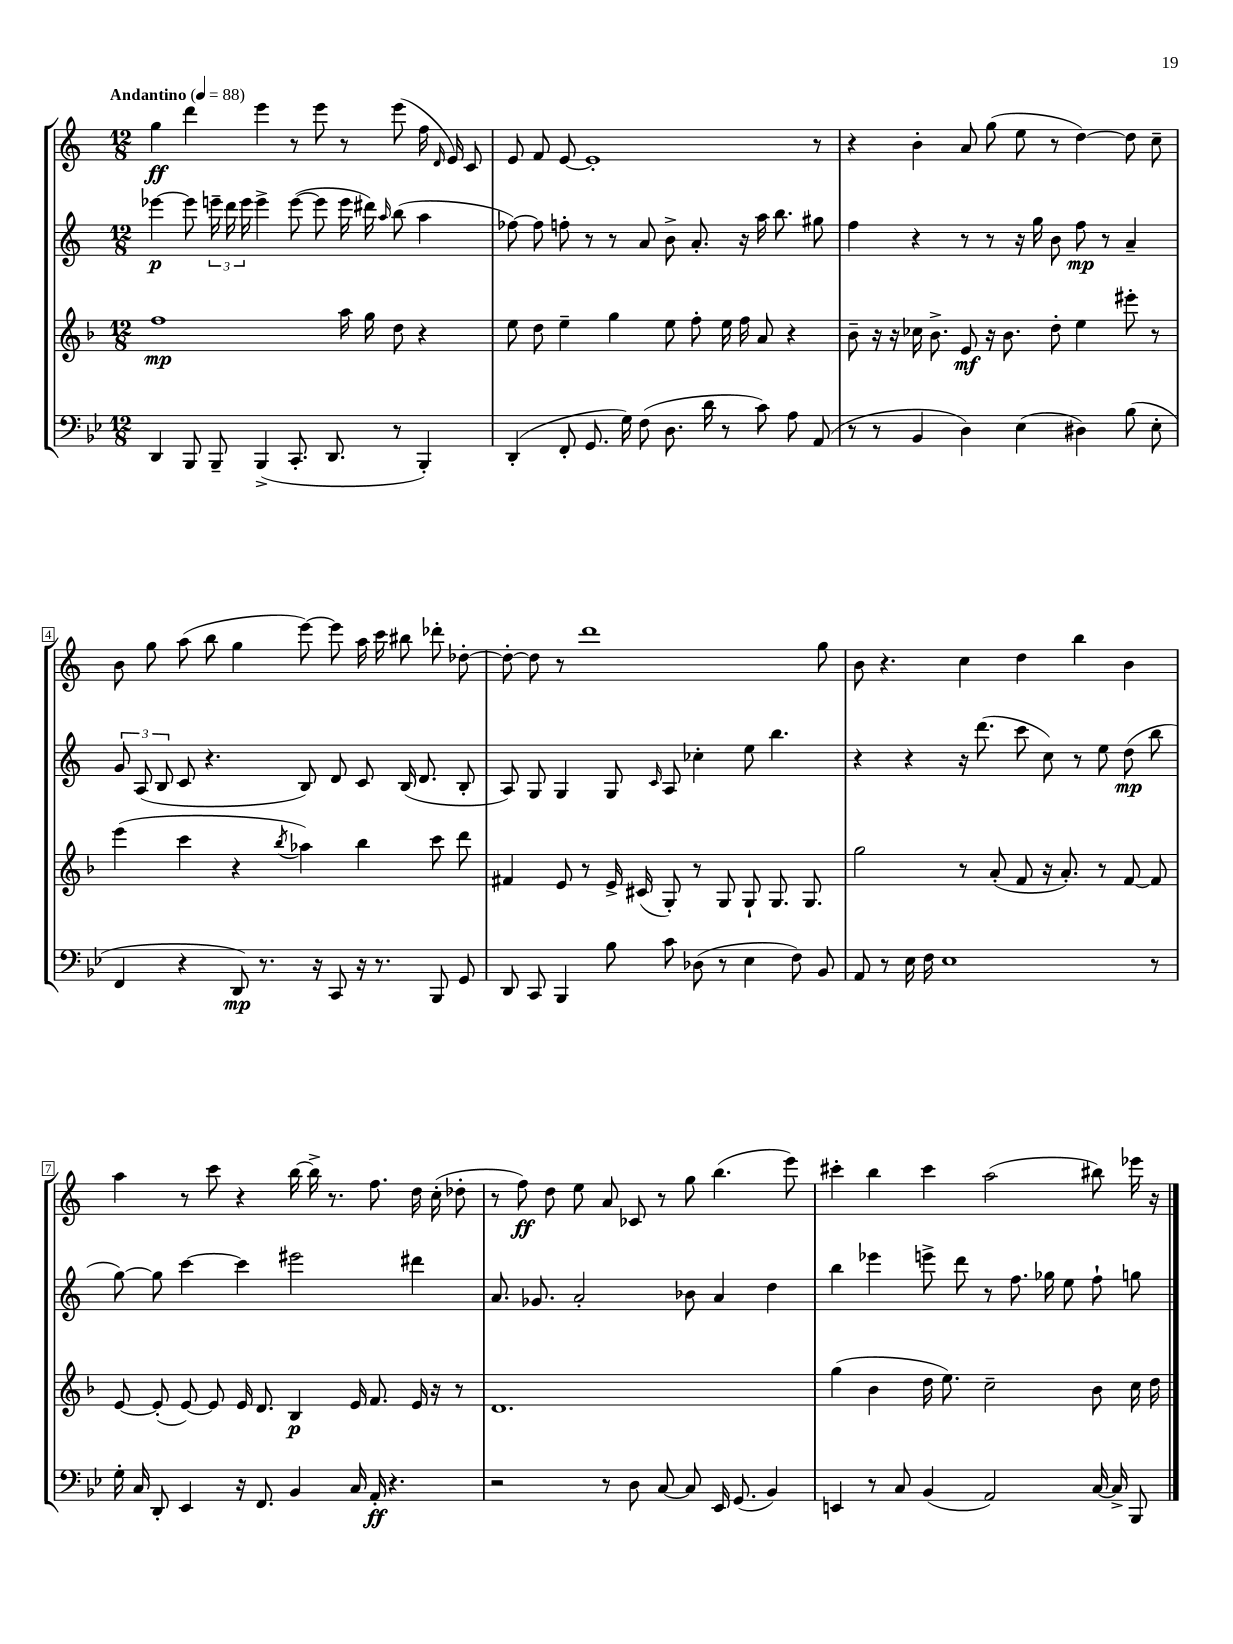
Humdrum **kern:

**kern	**kern	**kern	**kern
*staff4	*staff3	*staff2	*staff1
*clefF4	*clefG2	*clefG2	*clefG2
*k[b-e-]	*k[b-]	*k[]	*k[]
*M12/8	*M12/8	*M12/8	*M12/8
*MM88	*MM88	*MM88	*MM88
4DD	1ff	[4eee-	4gg
8BBB-	.	8eee-]	4ddd
8BBB-~	.	24eee~	.
.	.	24ddd	.
.	.	24eee	.
(4BBB-^	.	4eee^	4eee
8.CC'	.	([8eee	8r
.	.	8eee]	8eee
8.DD	.	.	.
.	16aa	16eee	8r
.	16gg	16ddd#)	.
.	.	16qqaa	.
8r	8dd	(8bb	(8eee
4BBB-')	4r	4aa	16ff
.	.	.	16qqd
.	.	.	16e)
.	.	.	8c
=	=	=	=
(4DD'	8ee	[8ff-)	8e
.	8dd	8ff-]	8f
8FF'	4ee~	8ff'	[8e
8.GG	.	8r	1e']
.	4gg	8r	.
16G)	.	.	.
(8F	.	8a	.
8.D	8ee	8b^	.
.	8ff'	8.a'	.
16d	.	.	.
8r	16ee	.	.
.	16ff	16r	.
8c)	8a	16aa	.
.	.	8.bb	.
8A	4r	.	.
(8AA	.	8gg#	8r
=	=	=	=
8r	8b-~	4ff	4r
8r	16r	.	.
.	16r	.	.
4BB-	16cc-	4r	4b'
.	8.b-^	.	.
4D)	8e	8r	8a
.	16r	8r	(8gg
.	8.b-	.	.
(4E-	.	16r	8ee
.	.	16gg	.
.	8dd'	8b	8r
4D#)	4ee	8ff	[4dd)
.	.	8r	.
(8B-	8eee#'	4a~	8dd]
8E-'	8r	.	8cc~
=	=	=	=
4FF	(4eee	12g	8b
.	.	(12A	.
.	.	.	8gg
.	.	12B	.
4r	4ccc	8c	(8aa
.	.	4.r	8bb
8DD)	4r	.	4gg
8.r	.	.	.
.	8qbb-	.	.
.	4aa-)	8B)	[8eee)
16r	.	.	.
8CC	.	8d	8eee]
16r	4bb-	8c	16aa
8.r	.	.	16ccc
.	.	(16B	8bb#
.	.	8.d	.
8BBB-	8ccc	.	8ddd-'
8GG	8ddd	8B'	[8dd-'
=	=	=	=
8DD	4f#	8A)	8dd-'_
8CC	.	8G	8dd-]
4BBB-	8e	4G	8r
.	8r	.	1ddd
8B-	16e^	8G	.
.	(16c#	.	.
.	.	16qqc	.
8c	8G')	8A	.
(8D-	8r	4cc-'	.
8r	8G	.	.
4E-	8G`	8ee	.
.	8.G	4.bb	.
8F)	.	.	.
.	8.G	.	.
8BB-	.	.	8gg
=	=	=	=
8AA	2gg	4r	8b
8r	.	.	4.r
16E-	.	4r	.
16F	.	.	.
1E-	.	.	.
.	8r	16r	4cc
.	.	(8.ddd	.
.	(8a'	.	.
.	8f	8ccc	4dd
.	16r	8cc)	.
.	8.a')	.	.
.	.	8r	4bb
.	8r	8ee	.
.	[8f	(8dd	4b
8r	8f]	8bb	.
=	=	=	=
16G'	[8e	[8gg)	4aa
16C	.	.	.
8DD'	(8e']	8gg]	.
4EE-	[8e)	[4ccc	8r
.	8e]	.	8ccc
16r	16e	4ccc]	4r
8.FF	8.d	.	.
4BB-	4B-	2eee#	[16bb
.	.	.	16bb^]
.	.	.	8.r
16C	16e	.	.
16AA'	8.f	.	8.ff
4.r	.	.	.
.	16e	4ddd#	16dd
.	16r	.	(16cc'
.	8r	.	8dd-'
=	=	=	=
2r	1.d	8.a	8r
.	.	.	8ff)
.	.	8.g-	.
.	.	.	8dd
.	.	2a'	8ee
8r	.	.	8a
8D	.	.	8c-
[8C	.	.	8r
8C]	.	8b-	8gg
16EE-	.	4a	(4.bb
(8.GG	.	.	.
4BB-)	.	4dd	.
.	.	.	8eee)
=	=	=	=
4EE	(4gg	4bb	4ccc#'
8r	4b-	4eee-	4bb
8C	.	.	.
(4BB-	16dd	8eee^	4ccc#
.	8.ee)	.	.
.	.	8ddd	.
2AA)	2cc~	8r	(2aa
.	.	8.ff	.
.	.	16gg-	.
.	.	8ee	.
[16C	8b-	8ff`	8bb#)
16C^]	.	.	.
8BBB-	16cc	8gg	16eee-
.	16dd	.	16r
==	==	==	==
*-	*-	*-	*-
